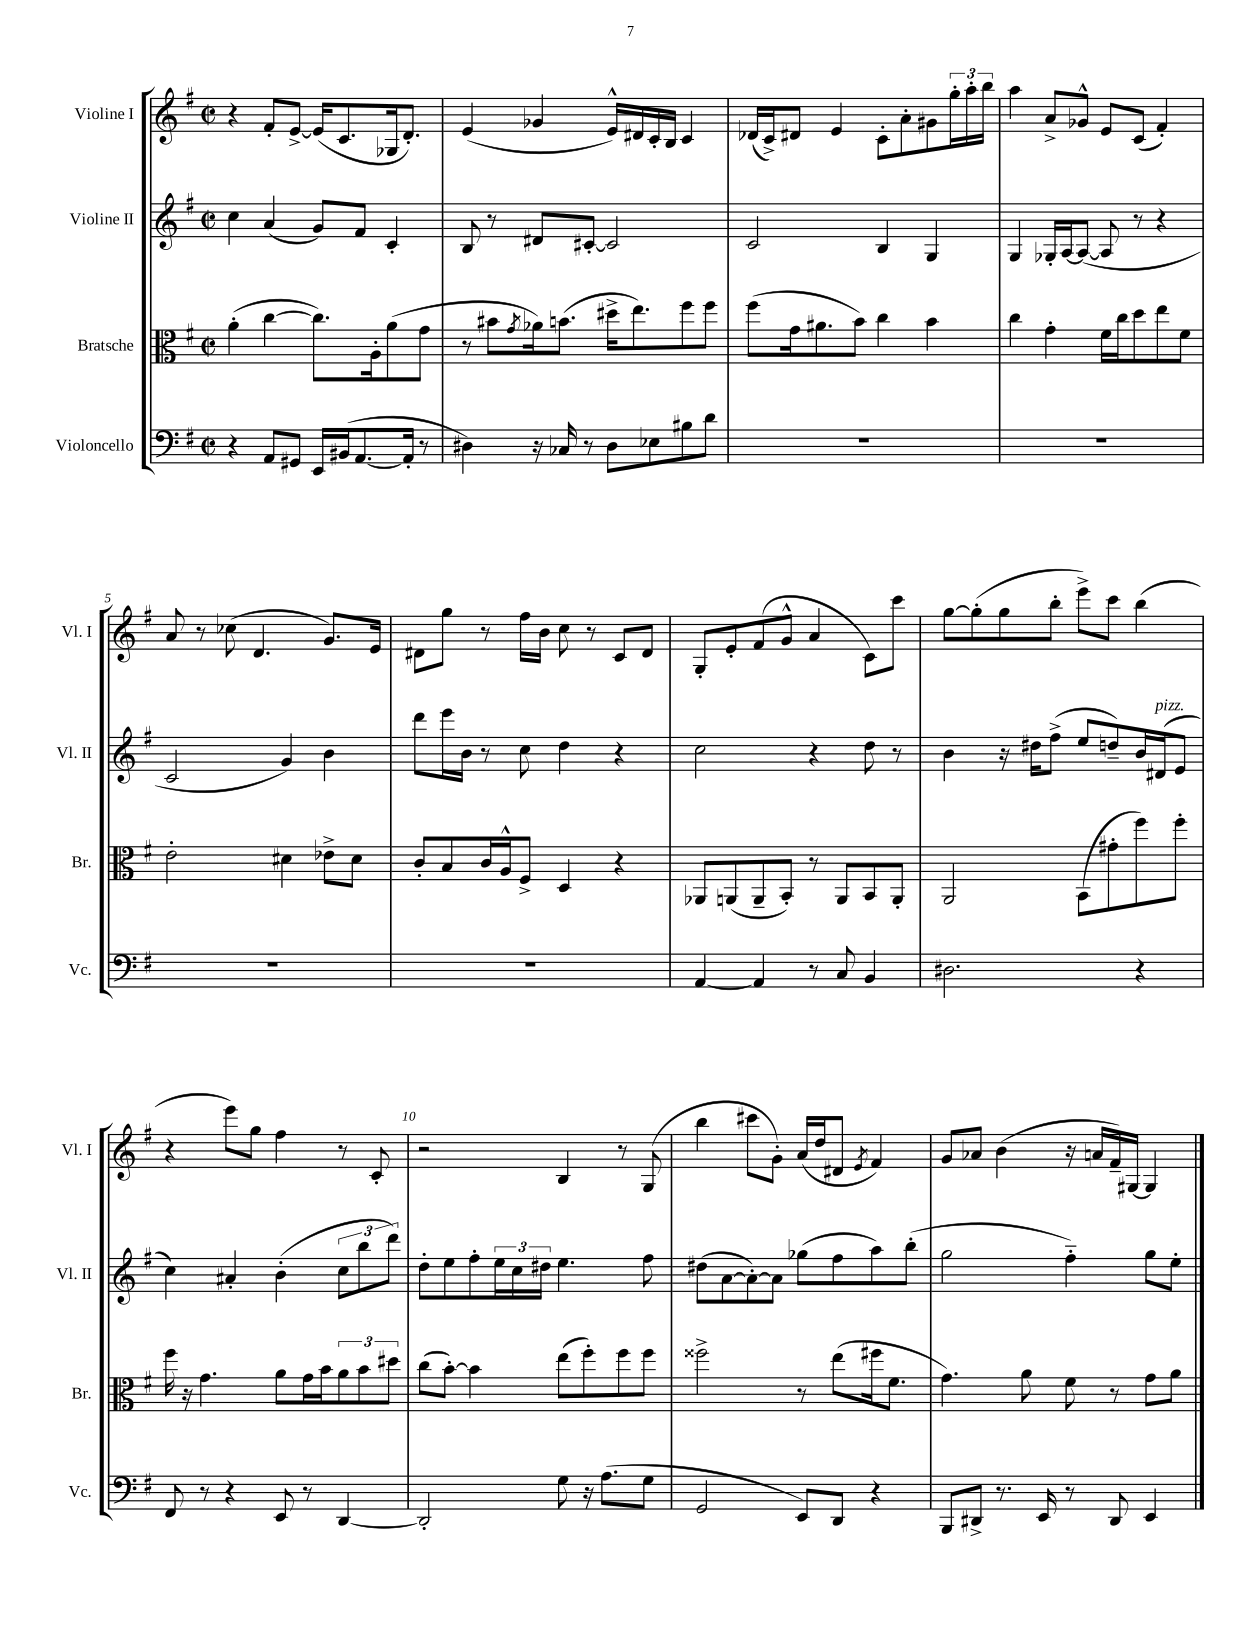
<<
\new StaffGroup <<
\new Staff = "s0" \with { instrumentName = "Violine I" shortInstrumentName = "Vl. I" } {
    \clef treble \key g \major \defaultTimeSignature \time 2/2
    r4 fis'8-. e'8~-> e'16( c'8. ges16 d'8.-.) |
    e'4( ges'4 e'16-^) dis'16 c'16-. b16 c'4 |
    des'16( c'16->) dis'8 e'4 c'8-. a'8-. gis'8 \tuplet 3/2 { g''16-. a''16-. b''16 } |
    a''4 a'8-> ges'8-^ e'8 c'8( fis'4-.) |
    a'8 r8 ces''8( d'4. g'8.) e'16 |
    dis'8 g''8 r8 fis''16 b'16 c''8 r8 c'8 dis'8 |
    g8-. e'8-. fis'8( g'8-^ a'4 c'8) c'''8 |
    g''8~ g''8-.( g''8 b''8-. e'''8->) c'''8 b''4( |
    r4 e'''8) g''8 fis''4 r8 c'8-. |
    r2 b4 r8 g8( |
    b''4 cis'''8 g'8-.) a'16( d''16 dis'8 \acciaccatura { e'8 } fis'4) |
    g'8 aes'8 b'4( r16 a'16 fis'16--) gis16~ gis4 \bar "|." |
}
\new Staff = "s1" \with { instrumentName = "Violine II" shortInstrumentName = "Vl. II" } {
    \clef treble \key g \major \defaultTimeSignature \time 2/2
    c''4 a'4( g'8) fis'8 c'4-. |
    b8 r8 dis'8 cis'8~-. cis'2 |
    c'2 b4 g4 |
    g4 ges16-. a16~ a8~( a8 r8 r4 |
    c'2 g'4) b'4 |
    d'''8 e'''16 b'16 r8 c''8 d''4 r4 |
    c''2 r4 d''8 r8 |
    b'4 r16 dis''16 fis''8->( e''8 d''8--) b'16 dis'16^\markup { \italic "pizz." }( e'8 |
    c''4) ais'4-. b'4-.( \tuplet 3/2 { c''8 b''8 d'''8) } |
    d''8-. e''8 fis''8-. \tuplet 3/2 { e''16 c''16 dis''16 } e''4. fis''8 |
    dis''8( a'8~ a'8~-.) a'8 ges''8( fis''8 a''8) b''8-.( |
    g''2 fis''4-_) g''8 e''8-. \bar "|." |
}
\new Staff = "s2" \with { instrumentName = "Bratsche" shortInstrumentName = "Br." } {
    \clef alto \key g \major \defaultTimeSignature \time 2/2
    a'4-.( c''4~ c''8.) a16-. a'8( g'8 |
    r8 bis'8 \acciaccatura { g'8 } aes'16) b'8.( dis''16-> e''8.) fis''8 fis''8 |
    fis''8( g'16 ais'8. b'8) c''4 b'4 |
    c''4 g'4-. fis'16 c''16 d''8 e''8 fis'8 |
    e'2-. dis'4 ees'8-> dis'8 |
    c'8-. b8 c'16 a16-^ fis8-> d4 r4 |
    aes,8 a,8( a,8-- b,8-.) r8 a,8 b,8 a,8-. |
    a,2 b,8( gis'8-. fis''8) fis''8-. |
    fis''16 r16 g'4. a'8 g'16 b'16 \tuplet 3/2 { a'8 b'8 dis''8 } |
    c''8( b'8~-.) b'4 e''8( fis''8-.) fis''8 fis''8 |
    fisis''2-> r8 e''8( fis''16 fis'8. |
    g'4.) a'8 fis'8 r8 g'8 a'8 \bar "|." |
}
\new Staff = "s3" \with { instrumentName = "Violoncello" shortInstrumentName = "Vc." } {
    \clef bass \key g \major \defaultTimeSignature \time 2/2
    r4 a,8 gis,8 e,16 bis,16( a,8.~ a,16-. r8 |
    dis4) r16 ces16 r8 dis8 ees8 bis8 d'8 |
    R1 |
    R1 |
    R1 |
    R1 |
    a,4~ a,4 r8 c8 b,4 |
    dis2. r4 |
    fis,8 r8 r4 e,8 r8 d,4~ |
    d,2-. g8 r16 a8.( g8 |
    g,2 e,8) d,8 r4 |
    b,,8 dis,8-> r8. e,16 r8 dis,8 e,4 \bar "|." |
}
>>
>>
\layout { \context { \Score \override BarNumber.break-visibility = ##(#f #t #t) barNumberVisibility = #(every-nth-bar-number-visible 5) } }
